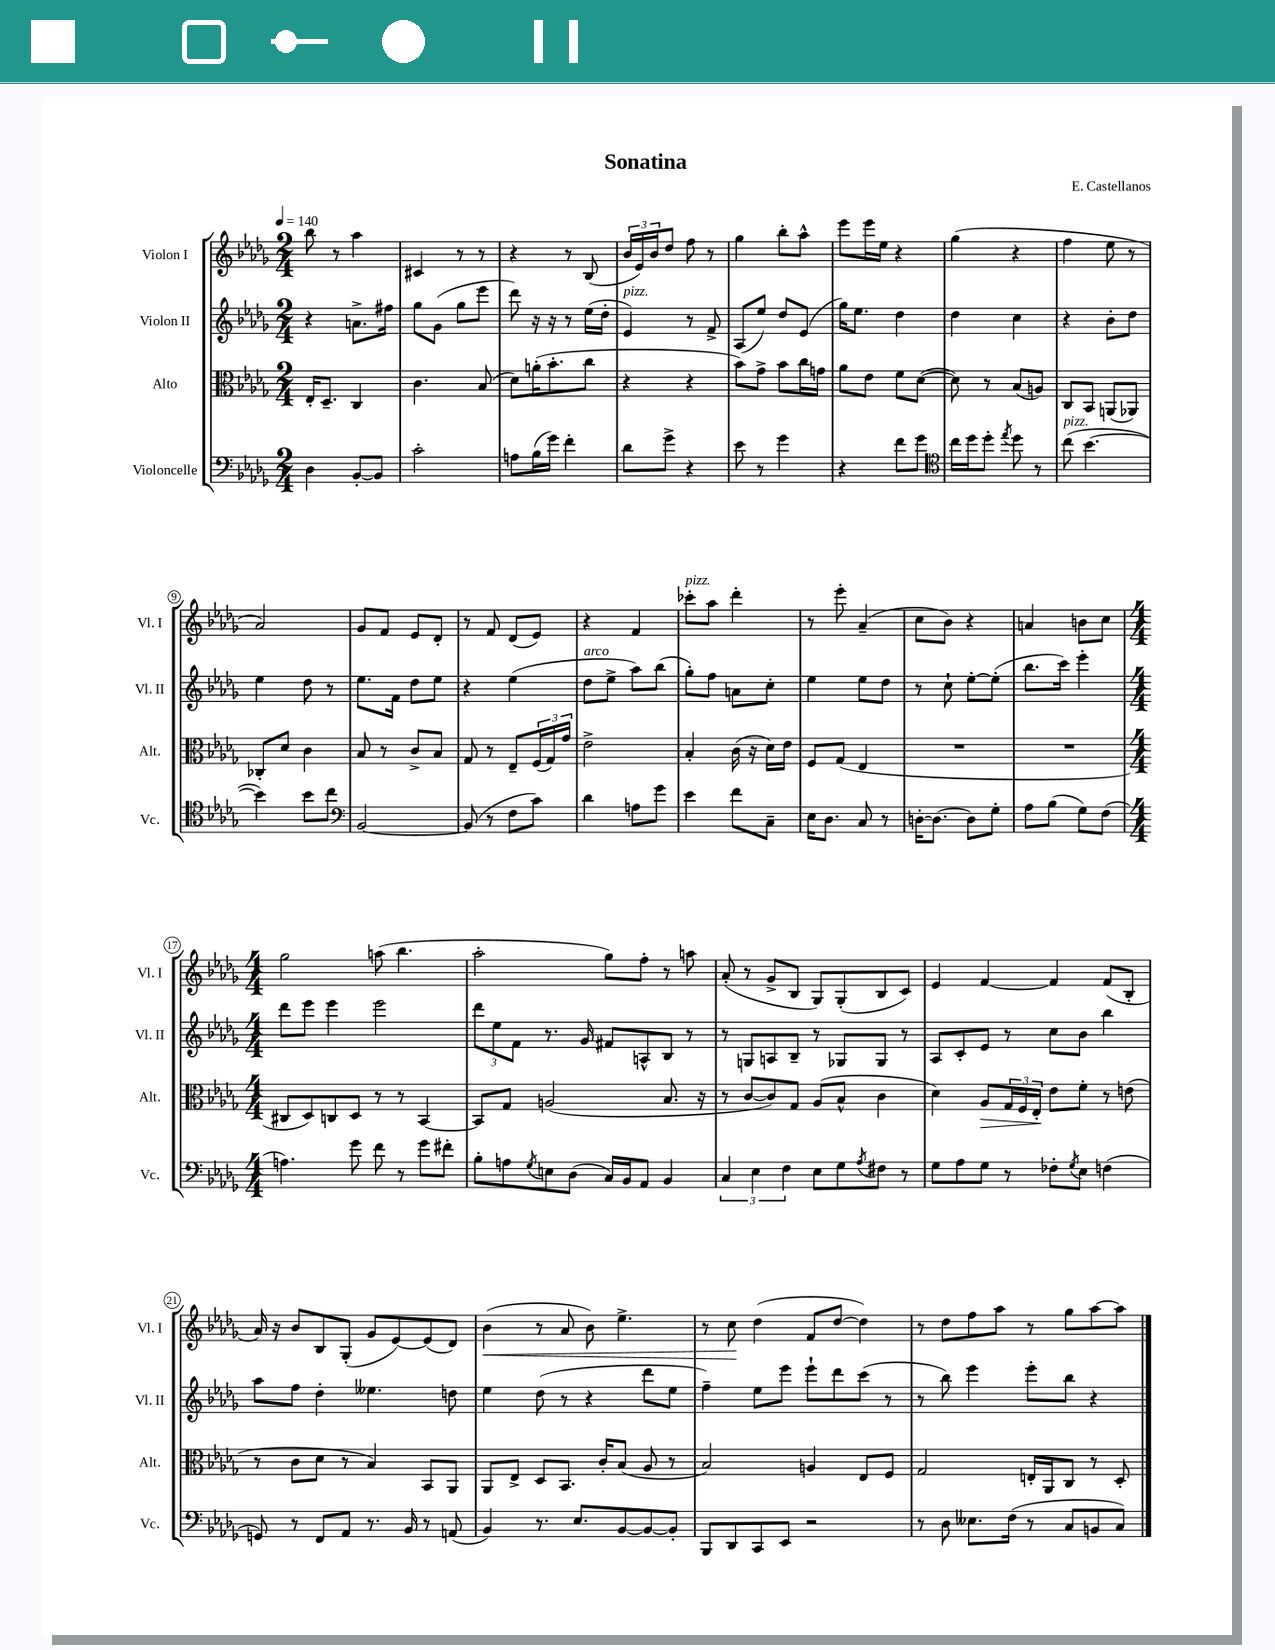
\header { title = "Sonatina" composer = "E. Castellanos" }
<<
\new StaffGroup <<
\new Staff = "s0" \with { instrumentName = "Violon I" shortInstrumentName = "Vl. I" } {
    \clef treble \key des \major \numericTimeSignature \time 2/4 \tempo 4 = 140
    bes''8 r8 aes''4 |
    cis'4 r8 r8 |
    r4 r8 bes8( |
    \tuplet 3/2 { bes'16 ees'16) bes'16 } des''8 f''8 r8 |
    ges''4 bes''8-. aes''8-^ |
    ees'''8 ees'''16 ees''16 r4 |
    ges''4( r4 |
    f''4 ees''8 r8 |
    aes'2) |
    ges'8 f'8 ees'8 des'8-. |
    r8 f'8 des'8( ees'8) |
    r4 f'4 |
    ces'''8-.^\markup { \italic "pizz." } aes''8 des'''4-. |
    r8 ees'''8-. aes'4--( |
    c''8 bes'8) r4 |
    a'4 b'8 c''8 |
    \numericTimeSignature \time 4/4 ges''2 a''8( bes''4. |
    aes''2-. ges''8) f''8-. r8 a''8 |
    aes'8-.( r8 ges'8-> bes8 ges8) ges8-.( bes8 c'8) |
    ees'4 f'4~ f'4 f'8( bes8-. |
    aes'16) r16 bes'8 bes8 ges8-.( ges'8 ees'8~) ees'8( des'8) |
    bes'4\<( r8 aes'8 bes'8) ees''4.-> |
    r8 c''8\! des''4( f'8 des''8~ des''4) |
    r8 des''8 f''8 aes''8 r8 ges''8 aes''8~ aes''8 \bar "|." |
}
\new Staff = "s1" \with { instrumentName = "Violon II" shortInstrumentName = "Vl. II" } {
    \clef treble \key des \major \numericTimeSignature \time 2/4
    r4 a'8.-> fis''16 |
    ges''8 ges'8( ges''8 ees'''8 |
    des'''8) r16 r16 r8 ees''16( des''16-. |
    ees'4^\markup { \italic "pizz." }) r8 f'8-> |
    aes8( ees''8) des''8 ees'8( |
    ges''16) ees''8. des''4 |
    des''4 c''4 |
    r4 bes'8-. des''8 |
    ees''4 des''8 r8 |
    ees''8. f'16 des''8 ees''8 |
    r4 ees''4( |
    des''8^\markup { \italic "arco" } ees''8-> aes''8) bes''8( |
    ges''8-.) f''8 a'8 c''8-. |
    ees''4 ees''8 des''8 |
    r8 c''8-! ees''8~-. ees''8-.( |
    bes''8. c'''16) ees'''4-. |
    \numericTimeSignature \time 4/4 des'''8 ees'''8 ees'''4 ees'''2 |
    \tuplet 3/2 { des'''8 ees''8 f'8 } r8. ges'16 fis'8 a8-^ bes8 r8 |
    r8 g8 a8 bes8-- r8 ges8 ges8 r8 |
    aes8 c'8-. ees'8 r8 c''8 bes'8 bes''4 |
    aes''8 f''8 des''4-. eeses''4. d''8 |
    ees''4 des''8( r8 r4 des'''8 ees''8 |
    f''4--) ees''8 ees'''8 ees'''8-! des'''8 c'''8( r8 |
    r8 bes''8) ees'''4 ees'''8-. bes''8 r4 \bar "|." |
}
\new Staff = "s2" \with { instrumentName = "Alto" shortInstrumentName = "Alt." } {
    \clef alto \key des \major \numericTimeSignature \time 2/4
    ees16-. des8.-- c4 |
    c'4. bes8( |
    des'8) a'16-.( bes'8.-. c''8 |
    r4 r4 |
    bes'8) ges'8-> bes'8 c''16 g'16 |
    aes'8 ees'8 f'8 des'8~( |
    des'8) r8 bes8( a8) |
    c8 bes,8 a,8( aes,8) |
    ces8-. des'8 c'4 |
    bes8 r8 c'8-> bes8 |
    ges8 r8 ees8-- \tuplet 3/2 { f16( ges16) ges'16 } |
    ees'2-> |
    bes4-. c'16( r16 des'16) ees'16 |
    f8 ges8( ees4 |
    R2 |
    R2 |
    \numericTimeSignature \time 4/4 cis8 des8) c8 des8 r8 r8 bes,4~ |
    bes,8 ges8 a2( bes8. r16 |
    r8 c'8~ c'8) ges8 aes8( bes8-^ c'4 |
    des'4) aes8\> \tuplet 3/2 { ges16 f16 ees16-.\! } ees'8 f'8-. r8 e'8( |
    r8 c'8 des'8 r8 bes4) bes,8 aes,8 |
    aes,8 ees8-> des8 bes,8. c'16-. bes8( aes8 r8 |
    bes2) a4 ees8 f8 |
    ges2 e16-. aes,16 c8 r8 des8-. \bar "|." |
}
\new Staff = "s3" \with { instrumentName = "Violoncelle" shortInstrumentName = "Vc." } {
    \clef bass \key des \major \numericTimeSignature \time 2/4
    des4 bes,8~-. bes,8 |
    c'2-. |
    a8 bes16( ges'16) f'4-. |
    des'8 ges'8-> r4 |
    ees'8 r8 ges'4 |
    r4 f'8 ges'8 |
    \clef tenor c''16 des''16 des''8-. \acciaccatura { ees''8 } des''8 r8 |
    c''8^\markup { \italic "pizz." }( bes'4.~ |
    bes'4) bes'8 c''8 |
    \clef bass bes,2~ |
    bes,8( r8 f8 c'8) |
    des'4 a8 ges'8 |
    ees'4 f'8 c8-- |
    ees16 des8. c8 r8 |
    d16~-. d8.~ d8 ges8-. |
    aes8 bes8( ges8) f8( |
    \numericTimeSignature \time 4/4 a4.) ges'8 f'8 r8 ges'8 fis'8-. |
    bes8-. a8 \acciaccatura { ges8 } e8 des8( c16) bes,16 aes,8 bes,4 |
    \tuplet 3/2 { c4 ees4 f4 } ees8 ges8 \acciaccatura { aes8 } fis8 r8 |
    ges8 aes8 ges8 r8 fes8-. \acciaccatura { ges8 } ees8 f4( |
    g,8) r8 f,8 aes,8 r8. bes,16 r8 a,8( |
    bes,4) r8. ees8. bes,8~ bes,8~ bes,8-. |
    bes,,8 des,8 c,8 ees,8 r2 |
    r8 des8 eeses8. f16( r8 c8 b,8 c8) \bar "|." |
}
>>
>>
\layout { \context { \Score \override BarNumber.stencil = #(make-stencil-circler 0.1 0.3 ly:text-interface::print) } }
